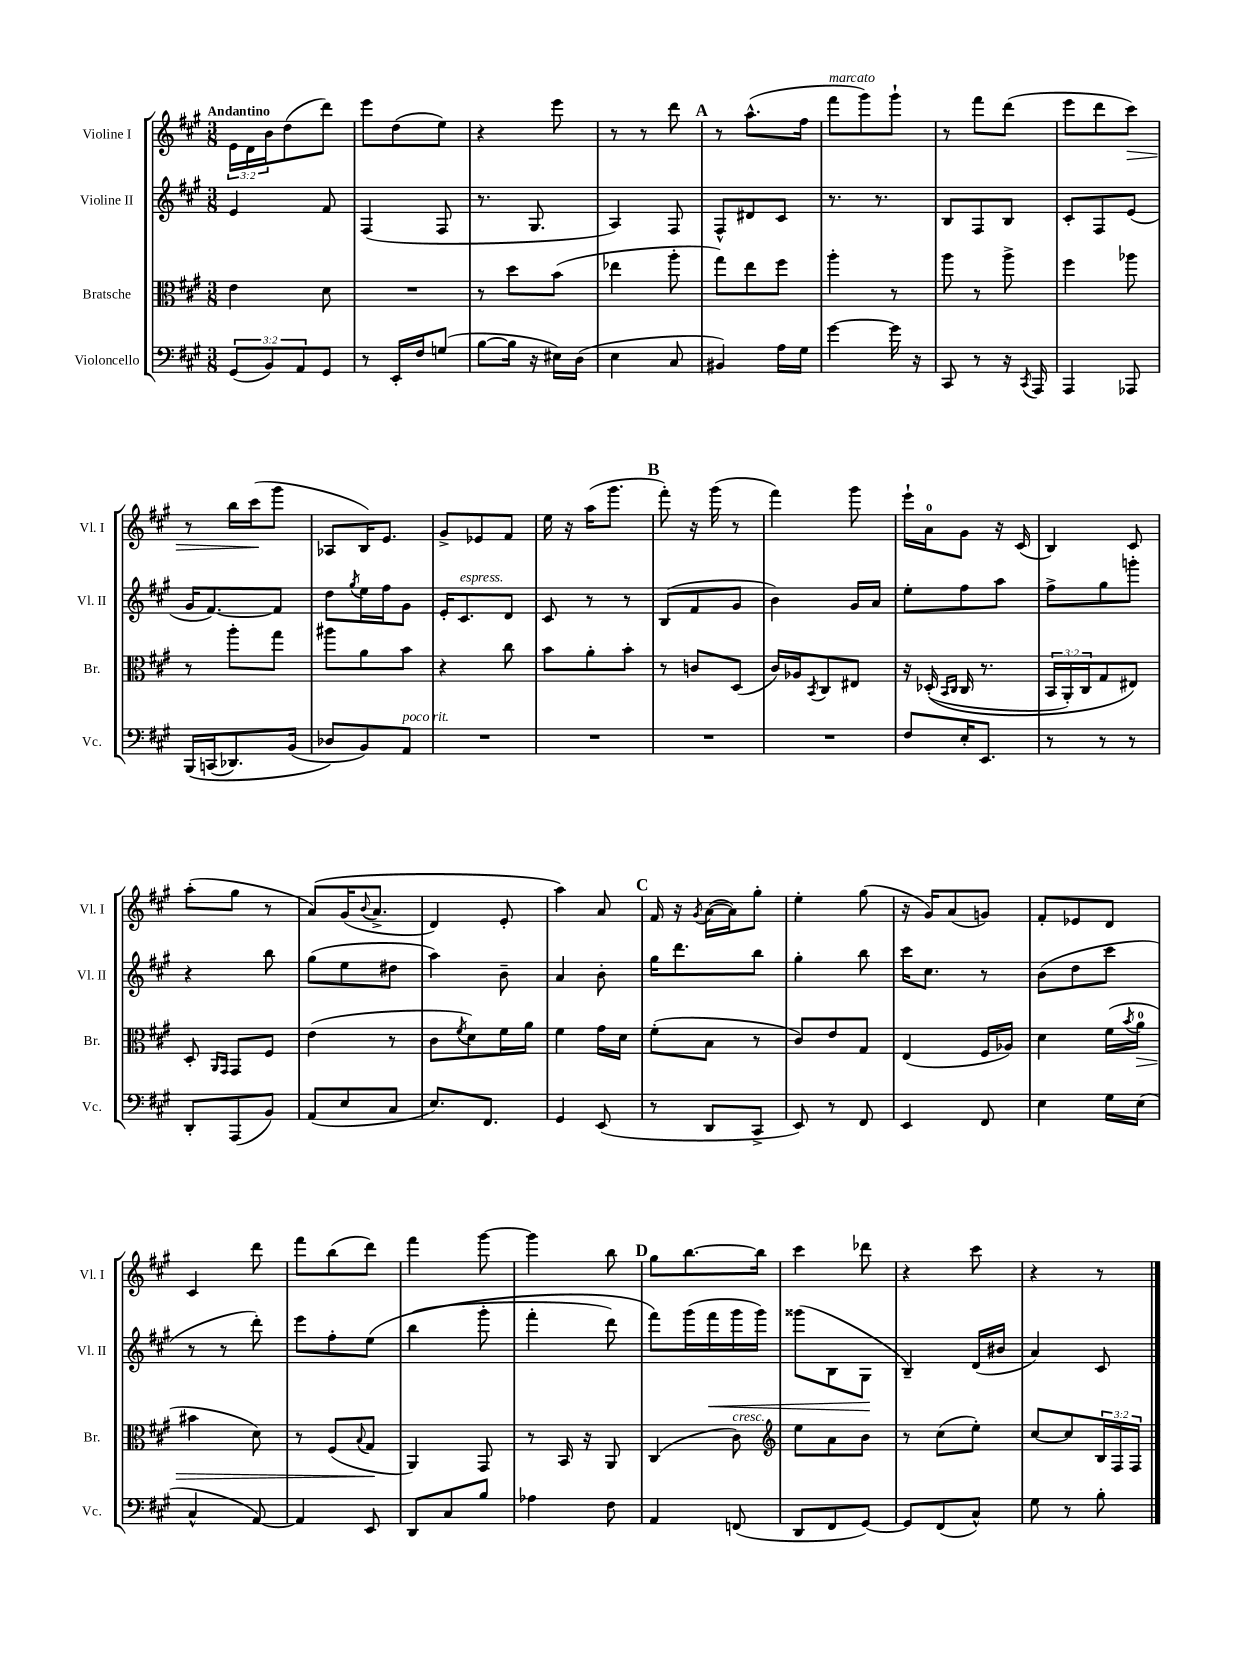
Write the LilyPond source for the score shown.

<<
\new StaffGroup <<
\new Staff = "s0" \with { instrumentName = "Violine I" shortInstrumentName = "Vl. I" } {
    \clef treble \key a \major \numericTimeSignature \time 3/8 \override Staff.TupletNumber.text = #tuplet-number::calc-fraction-text \tempo "Andantino"
    \tuplet 3/2 { e'16 d'16 b'16 } d''8( d'''8) |
    e'''8 d''8( e''8) |
    r4 e'''8 |
    r8 r8 d'''8 |
    \mark \markup { \bold "A" } r8 a''8.-^( fis''16 |
    fis'''8^\markup { \italic "marcato" } gis'''8) gis'''8-! |
    r8 fis'''8 d'''8( |
    e'''8 d'''8 cis'''8\>) |
    r8 b''16 cis'''16\!( gis'''8 |
    aes8 b16) e'8. |
    gis'8-> ees'8 fis'8 |
    e''16 r16 a''16( gis'''8. |
    \mark \markup { \bold "B" } fis'''8-.) r16 gis'''16( r8 |
    fis'''4) gis'''8 |
    e'''16-! a'16-0 gis'8 r16 cis'16( |
    b4) cis'8 |
    a''8-.( gis''8 r8 |
    a'8)\( gis'16( \appoggiatura { b'8 } a'8.-> |
    d'4) e'8-. |
    a''4\) a'8 |
    \mark \markup { \bold "C" } fis'16 r16 \acciaccatura { gis'8 } a'16~( a'16) gis''8-. |
    e''4-. gis''8( |
    r16 gis'16) a'8( g'8) |
    fis'8-. ees'8 d'8 |
    cis'4 d'''8 |
    fis'''8 b''8( d'''8) |
    fis'''4 gis'''8~ |
    gis'''4 b''8 |
    \mark \markup { \bold "D" } gis''8 b''8.~ b''16 |
    cis'''4 des'''8 |
    r4 cis'''8 |
    r4 r8 \bar "|." |
}
\new Staff = "s1" \with { instrumentName = "Violine II" shortInstrumentName = "Vl. II" } {
    \clef treble \key a \major \numericTimeSignature \time 3/8
    e'4 fis'8 |
    fis4( fis8 |
    r8. gis8. |
    a4) fis8 |
    \mark \markup { \bold "A" } fis8-^ dis'8 cis'8 |
    r8. r8. |
    b8 fis8 b8 |
    cis'8-. fis8 e'8( |
    gis'16 fis'8.~) fis'8 |
    d''8 \acciaccatura { gis''8 } e''16 fis''16 gis'8 |
    e'16-. cis'8.^\markup { \italic "espress." } d'8 |
    cis'8 r8 r8 |
    \mark \markup { \bold "B" } b8( fis'8 gis'8 |
    b'4) gis'16 a'16 |
    e''8-. fis''8 a''8 |
    fis''8-> gis''8 g'''8-. |
    r4 b''8 |
    gis''8( e''8 dis''8 |
    a''4) b'8-- |
    a'4 b'8-. |
    \mark \markup { \bold "C" } gis''16 d'''8. b''8 |
    gis''4-. b''8 |
    cis'''16 cis''8. r8 |
    b'8( d''8 cis'''8 |
    r8 r8 d'''8-.) |
    e'''8 fis''8-. e''8\( |
    b''4( gis'''8-. |
    fis'''4-. d'''8) |
    \mark \markup { \bold "D" } fis'''8\) gis'''16( fis'''16\< gis'''16 gis'''16) |
    gisis'''8( b8 gis8\! |
    b4--) d'16( bis'16 |
    a'4) cis'8 \bar "|." |
}
\new Staff = "s2" \with { instrumentName = "Bratsche" shortInstrumentName = "Br." } {
    \clef alto \key a \major \numericTimeSignature \time 3/8 \override Staff.TupletNumber.text = #tuplet-number::calc-fraction-text
    e'4 d'8 |
    R4. |
    r8 d''8 b'8( |
    ees''4 a''8-. |
    \mark \markup { \bold "A" } gis''8) e''8 fis''8 |
    a''4-. r8 |
    a''8 r8 a''8-> |
    fis''4 aes''8 |
    r8 a''8-. gis''8 |
    ais''8 a'8 b'8 |
    r4 cis''8 |
    b'8 a'8-. b'8-. |
    \mark \markup { \bold "B" } r8 c'8 d8( |
    cis'16) aes16 \acciaccatura { b,8 } cis8 eis8 |
    r16 des16-.(\( \grace { b,16 cis16 } cis16 r8. |
    \tuplet 3/2 { b,16 a,16-.) cis16 } gis8 eis8\) |
    d8-. \grace { a,16 gis,16 } gis,8 fis8 |
    e'4( r8 |
    cis'8 \acciaccatura { fis'8 } d'8) fis'16 a'16 |
    fis'4 gis'16 d'16 |
    \mark \markup { \bold "C" } fis'8-.( b8 r8 |
    cis'8) e'8 gis8 |
    e4( fis16 aes16) |
    d'4 fis'16( \acciaccatura { b'8 } a'16-0\> |
    bis'4 d'8) |
    r8 fis8( \appoggiatura { b8 } gis8\! |
    a,4) gis,8 |
    r8 b,16 r16 a,8 |
    \mark \markup { \bold "D" } cis4( cis'8^\markup { \italic "cresc." }) |
    \clef treble e''8 a'8 b'8 |
    r8 cis''8( e''8-.) |
    cis''8~ cis''8 \tuplet 3/2 { b16 fis16 fis16 } \bar "|." |
}
\new Staff = "s3" \with { instrumentName = "Violoncello" shortInstrumentName = "Vc." } {
    \clef bass \key a \major \numericTimeSignature \time 3/8 \override Staff.TupletNumber.text = #tuplet-number::calc-fraction-text
    \tuplet 3/2 { gis,8( b,8) a,8 } gis,8 |
    r8 e,16-. fis16 g8( |
    b8~ b16 r16 eis16) d16( |
    e4 cis8 |
    \mark \markup { \bold "A" } bis,4) a16 gis16 |
    gis'4~ gis'16 r16 |
    cis,8 r8 r16 \acciaccatura { cis,8 } a,,16 |
    a,,4 aes,,8 |
    b,,16\( c,16( des,8.) b,16( |
    des8\) b,8) a,8^\markup { \italic "poco rit." } |
    R4. |
    R4. |
    \mark \markup { \bold "B" } R4. |
    R4. |
    fis8 e16-. e,8. |
    r8 r8 r8 |
    d,8-. a,,8( b,8) |
    a,8( e8 cis8 |
    e8.) fis,8. |
    gis,4 e,8( |
    \mark \markup { \bold "C" } r8 d,8 cis,8-> |
    e,8) r8 fis,8 |
    e,4 fis,8 |
    e4 gis16 e16( |
    cis4-^ a,8~) |
    a,4 e,8 |
    d,8 cis8 b8 |
    aes4 fis8 |
    \mark \markup { \bold "D" } a,4 f,8( |
    d,8 fis,8 gis,8~) |
    gis,8 fis,8( cis8-^) |
    gis8 r8 b8-. \bar "|." |
}
>>
>>
\layout { \context { \Score \remove "Bar_number_engraver" } }
